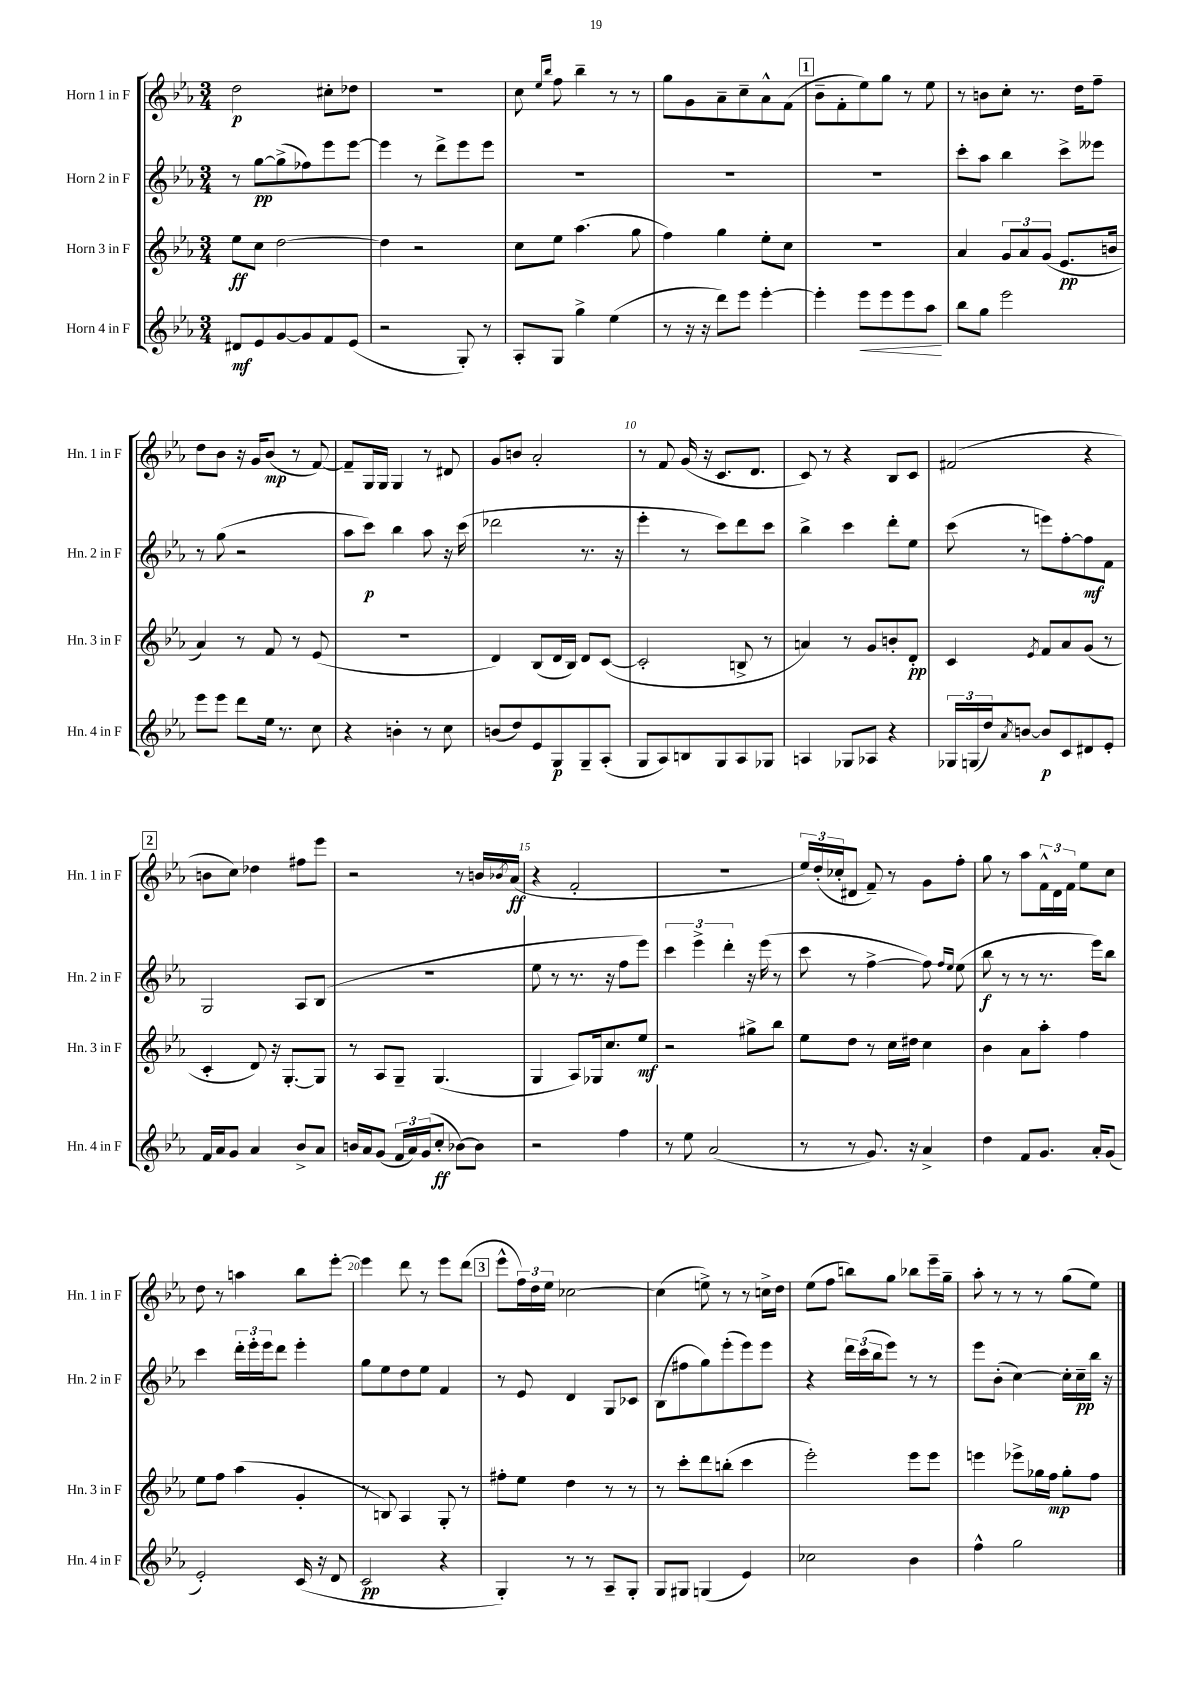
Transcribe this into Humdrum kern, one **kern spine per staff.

**kern	**kern	**kern	**kern
*staff4	*staff3	*staff2	*staff1
*clefG2	*clefG2	*clefG2	*clefG2
*k[b-e-a-]	*k[b-e-a-]	*k[b-e-a-]	*k[b-e-a-]
*M3/4	*M3/4	*M3/4	*M3/4
8d#	8ee-	8r	2dd
8e-	8cc	[8gg	.
[8g	[2dd	(8gg^]	.
8g]	.	8ff-)	.
8f	.	8eee-	8cc#'
(8e-	.	[8eee-	8dd-
=	=	=	=
2r	4dd]	4eee-]	2.r
.	2r	8r	.
.	.	8ddd^	.
8G')	.	8eee-	.
8r	.	8eee-	.
=	=	=	=
8A-'	8cc	2.r	8cc
.	.	.	16qqee-
.	.	.	16qqbb-
8G	8ee-	.	8ff
4gg^	(4.aa-	.	4bb-~
(4ee-	.	.	8r
.	8gg	.	8r
=	=	=	=
8r	4ff)	2.r	8gg
16r	.	.	8g
16r	.	.	.
8ddd)	4gg	.	8a-~
8eee-	.	.	8cc~
[4eee-'	8ee-'	.	8a-^^
.	8cc	.	(8f
=	=	=	=
4eee-']	2.r	2.r	8b-~
.	.	.	8f'
8eee-	.	.	8ee-)
8eee-	.	.	8gg
8eee-	.	.	8r
8aa-	.	.	8ee-
=	=	=	=
8bb-	4a-	8ccc'	8r
8gg	.	8aa-	8b
2eee-	12g	4bb-	8cc'
.	12a-	.	.
.	.	.	8.r
.	(12g	.	.
.	8.e-	8ccc^	.
.	.	.	16dd
.	.	8eee--	8ff~
.	16b	.	.
=	=	=	=
8eee-	4a-)	8r	8dd
8eee-	.	(8gg	8b-
8ddd	8r	2r	16r
.	.	.	16g
16ee-	8f	.	(8b-
8.r	.	.	.
.	8r	.	8r
8cc	(8e-	.	[8f)
=	=	=	=
4r	2.r	8aa-	8f~]
.	.	8ccc)	16G
.	.	.	16G
4b'	.	4bb-	4G
8r	.	8aa-	8r
8cc	.	16r	8d#
.	.	(16ccc	.
=	=	=	=
(8b	4d)	2ddd-	8g
8dd)	.	.	8b
8e-	(8B-	.	2a-'
8G	16d	.	.
.	16B-)	.	.
8G~	8d	8.r	.
(8A-'	([8c	.	.
.	.	16r	.
=	=	=	=
8G	2c']	4eee-'	8r
8A-)	.	.	8f
8B	.	8r	(16g
.	.	.	16r
8G	.	8ccc)	8.c
8A-	8B^	8ddd	.
.	.	.	8.d
8G-	8r	8ccc	.
=	=	=	=
4A	4a)	4bb-^	8c)
.	.	.	8r
8G-	8r	4ccc	4r
8A-	8g	.	.
4r	8b'	8ddd'	8B-
.	8d'	8ee-	8c
=	=	=	=
24G-	4c	(8ccc	(2f#
(24G	.	.	.
24dd)	.	.	.
8qa-	.	.	.
[8b	.	8r	.
.	8qe-	.	.
8b]	8f	8eee)	.
8c	8a-	[8ff'	.
8d#	(8g	8ff]	4r
8e-'	8r	8f	.
=	=	=	=
16f	4c'	2G	8b
16a-	.	.	.
8g	.	.	8cc)
4a-	8d)	.	4dd-
.	16r	.	.
.	[8.G'	.	.
8b-^	.	8A-	8ff#
8a-	8G]	(8B-	8eee-
=	=	=	=
16b	8r	2.r	2r
16a-	.	.	.
(8g	8A-	.	.
24f	8G~	.	.
24a-)	.	.	.
(24g	.	.	.
8cc'	(4.G	.	.
[8b-)	.	.	8r
8b-]	.	.	16b
.	.	.	8qb-
.	.	.	(16a-
=	=	=	=
2r	4G	8ee-	4r
.	.	8r	.
.	8A-)	8.r	2f'
.	16G-	.	.
.	8.cc	16r	.
4ff	.	8ff	.
.	8ee-	8eee-)	.
=	=	=	=
8r	2r	6ccc	2.r
8ee-	.	.	.
.	.	6eee-^	.
(2a-	.	.	.
.	.	6ddd'	.
.	8gg#^	16r	.
.	.	(16eee-	.
.	8bb-	8r	.
=	=	=	=
8r	8ee-	8ccc	24ee-)
.	.	.	(24dd'
.	.	.	24cc-'
8r	8dd	8r	8d#
8.g)	8r	[4ff^	8f~)
.	16cc	.	8r
16r	16dd#	.	.
4a-^	4cc	8ff])	8g
.	.	16qqff	.
.	.	16qqee-	.
.	.	(8ee-	8ff'
=	=	=	=
4dd	4b-	8bb-	8gg
.	.	8r	8r
8f	8a-	8r	8aa-
8.g	8aa-'	8.r	24f^^
.	.	.	24d
.	.	.	24f
.	4ff	.	8ee-
16a-'	.	16eee-)	.
(8g	.	8bb-	8cc
=	=	=	=
2e-')	8ee-	4ccc	8dd
.	8ff	.	8r
.	(4aa-	24ddd'	4aa
.	.	24eee-'	.
.	.	24eee-	.
.	.	8ddd	.
(16c	4g'	4eee-'	8bb-
16r	.	.	.
8d	.	.	[8eee-'
=	=	=	=
2c	8r	8gg	4eee-]
.	8B)	8ee-	.
.	4A-	8dd	8ddd
.	.	8ee-	8r
4r	8G'	4f	8eee-
.	8r	.	(8ddd
=	=	=	=
4G')	8ff#'	8r	8eee-^^
.	8ee-	8e-	24ff)
.	.	.	24dd
.	.	.	24ee-
8r	4dd	4d	[2cc-
8r	.	.	.
8A-~	8r	8G	.
8G'	8r	8c-	.
=	=	=	=
8G	8r	(8B-	(4cc-]
8G#	8ccc'	8ff#	.
(4G	8ddd	8gg)	8ee^)
.	(8bb'	(8eee-'	8r
4e-)	4ccc	8eee-)	8r
.	.	8eee-	16cc^
.	.	.	16dd
=	=	=	=
2cc-	2eee-')	4r	(8ee-
.	.	.	8ff
.	.	24ddd	8bb)
.	.	(24ccc	.
.	.	24bb-	.
.	.	8eee-)	8gg
4b-	8eee-	8r	8bb-
.	8eee-	8r	16eee-~
.	.	.	16gg~
=	=	=	=
4ff^^	4eee	8eee-	8aa-'
.	.	(8b-'	8r
2gg	8eee-^	[4cc)	8r
.	16gg-	.	8r
.	16ff	.	.
.	8gg-'	16cc']	(8gg
.	.	16cc~	.
.	8ff	16bb-	8ee-)
.	.	16r	.
==	==	==	==
*-	*-	*-	*-
